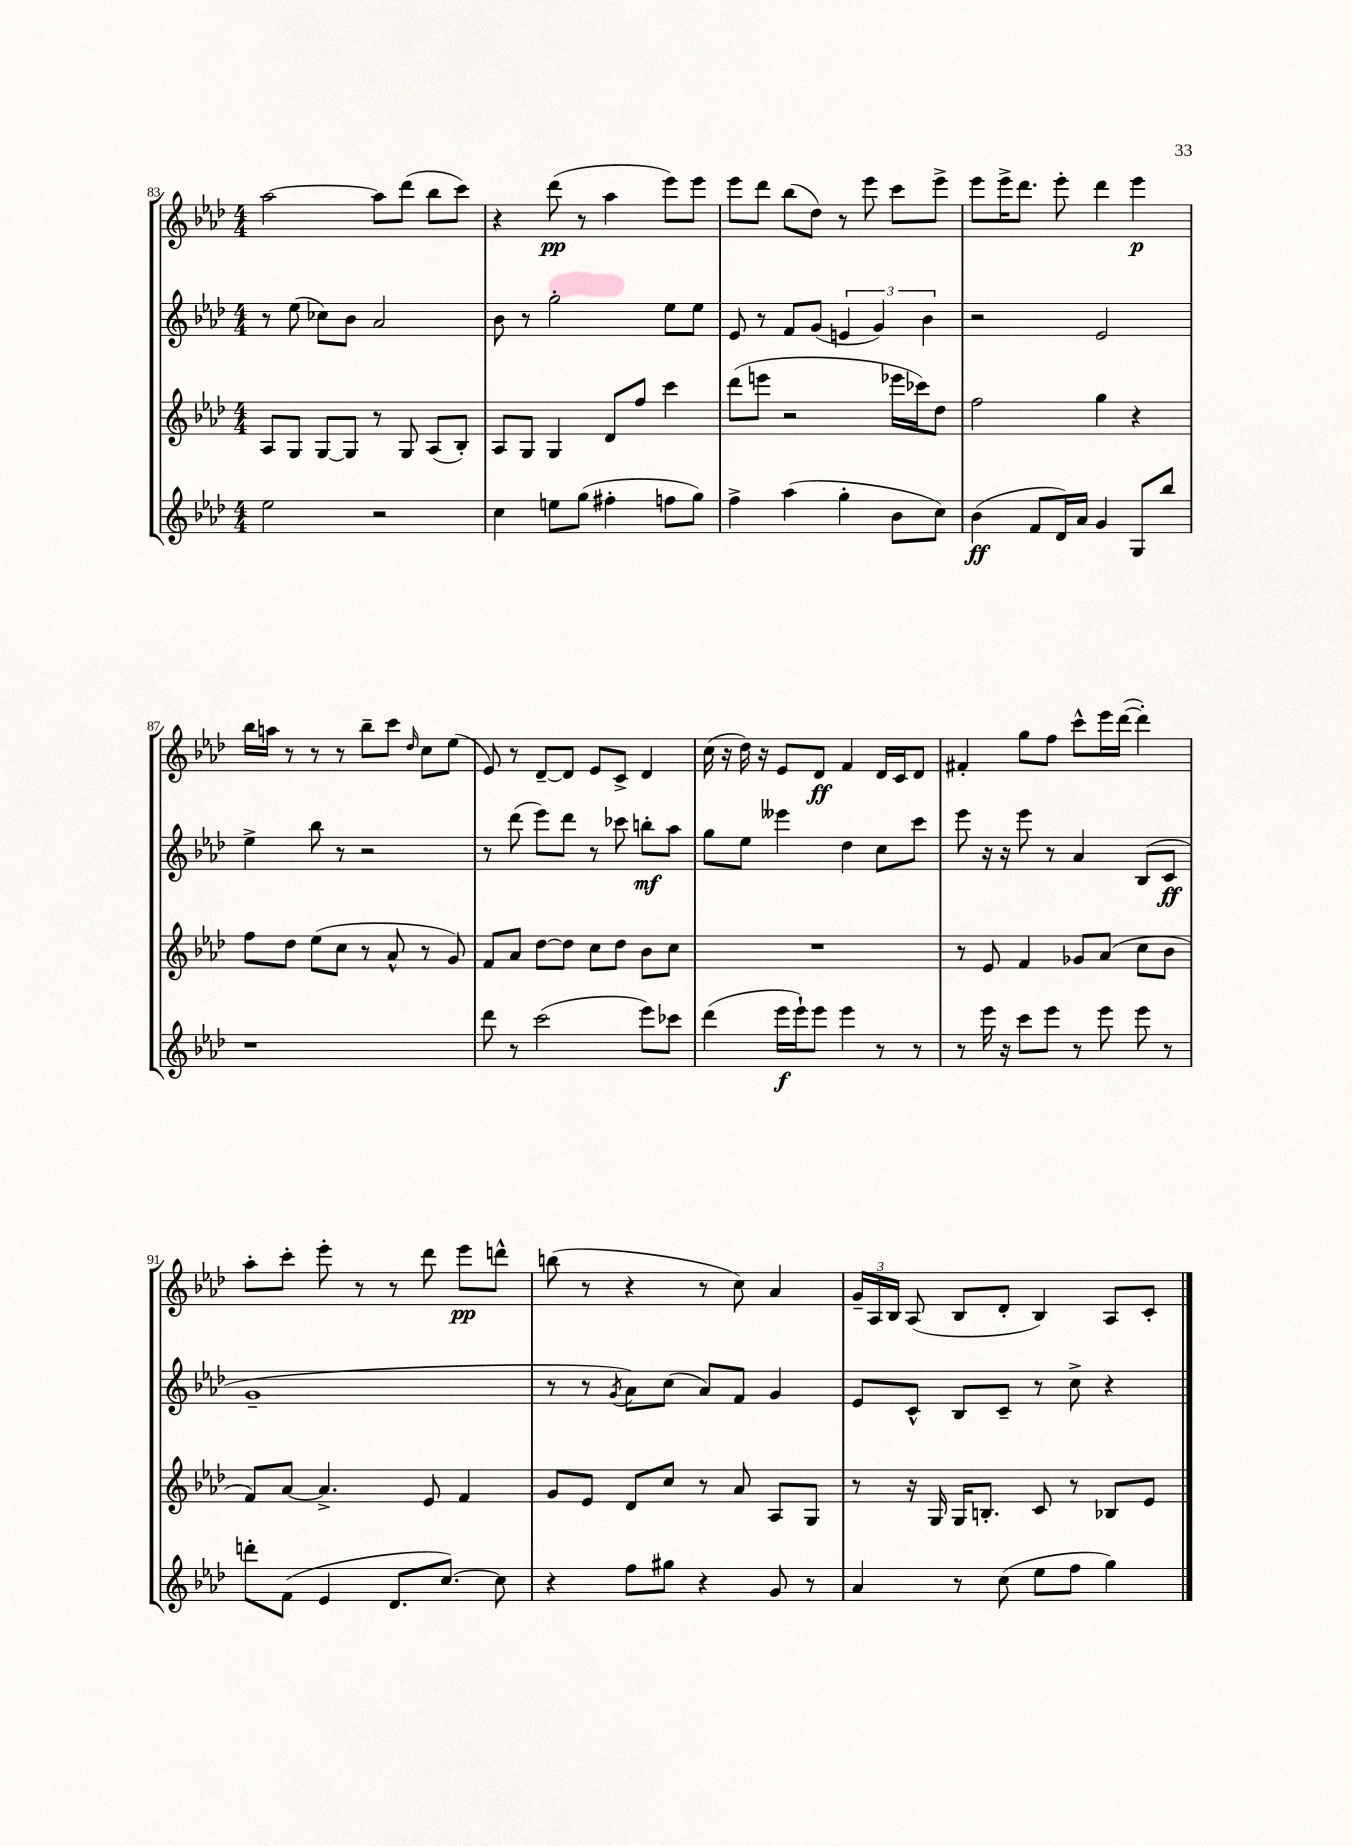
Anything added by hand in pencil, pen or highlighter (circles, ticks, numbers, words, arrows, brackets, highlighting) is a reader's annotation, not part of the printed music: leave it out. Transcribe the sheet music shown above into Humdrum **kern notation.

**kern	**dynam	**kern	**kern	**dynam	**kern	**dynam
*part4	*part4	*part3	*part2	*part2	*part1	*part1
*staff4	*staff4	*staff3	*staff2	*staff2	*staff1	*staff1
*clefG2	*	*clefG2	*clefG2	*	*clefG2	*
*k[b-e-a-d-]	*	*k[b-e-a-d-]	*k[b-e-a-d-]	*	*k[b-e-a-d-]	*
*M4/4	*	*M4/4	*M4/4	*	*M4/4	*
=83	=83	=83	=83	=83	=83	=83
2ee-\	.	8A-/L	8r	.	[2aa-\	.
.	.	8G/J	(8ee-\	.	.	.
.	.	[8G/L	8cc-X\L)	.	.	.
.	.	8G/J]	8b-\J	.	.	.
2r	.	8r	2a-/	.	8aa-\L]	.
.	.	8G/	.	.	(8ddd-\J	.
.	.	(8A-/L	.	.	8bb-\L	.
.	.	8B-'/J)	.	.	8ccc\J)	.
=84	=84	=84	=84	=84	=84	=84
4cc\	.	8A-/L	8b-\	.	4r	.
.	.	8G/J	8r	.	.	.
8een\L	.	4G/	2gg'\	.	(8ddd-\	pp
(8gg\J	.	.	.	.	8r	.
4ff#X'\	.	8d-/L	.	.	4aa-\	.
.	.	8ff/J	.	.	.	.
8ffn\L	.	4ccc\	8ee-\L	.	8eee-\L)	.
8gg\J)	.	.	8ee-\J	.	8eee-\J	.
=85	=85	=85	=85	=85	=85	=85
4ff^\	.	(8ddd-\L	8e-/	.	8eee-\L	.
.	.	8eeen\J	8r	.	8ddd-\J	.
(4aa-\	.	2r	8f/L	.	(8bb-\L	.
.	.	.	(8g/J	.	8dd-\J)	.
4gg'\	.	.	6en/	.	8r	.
.	.	.	.	.	8eee-\	.
.	.	.	6g/)	.	.	.
8b-\L	.	16eee-X\LL	.	.	8ccc\L	.
.	.	16ccc-X\J)	.	.	.	.
.	.	.	6b-\	.	.	.
8cc\J)	.	8dd-\J	.	.	8eee-^\J	.
=86	=86	=86	=86	=86	=86	=86
(4b-\	ff	2ff\	2r	.	8eee-\L	.
.	.	.	.	.	16eee-^\K	.
.	.	.	.	.	8.ddd-\J	.
8f/L	.	.	.	.	.	.
16d-/L)	.	.	.	.	8eee-'\	.
16a-/JJ	.	.	.	.	.	.
4g/	.	4gg\	2e-/	.	4ddd-\	.
8G/L	.	4r	.	.	4eee-\	p
8bb-/J	.	.	.	.	.	.
!!LO:LB:g=z
=87	=87	=87	=87	=87	=87	=87
1r	.	8ff\L	4ee-^\	.	16bb-\LL	.
.	.	.	.	.	16aan\JJ	.
.	.	8dd-\J	.	.	8r	.
.	.	(8ee-\L	8bb-\	.	8r	.
.	.	8cc\J	8r	.	8r	.
.	.	8r	2r	.	8bb-~\L	.
.	.	8a-^^/	.	.	8ccc\J	.
.	.	.	.	.	16qqdd-/	.
.	.	8r	.	.	8cc\L	.
.	.	8g/)	.	.	(8ee-\J	.
=88	=88	=88	=88	=88	=88	=88
8ddd-\	.	8f/L	8r	.	8e-/)	.
8r	.	8a-/J	(8ddd-\	.	8r	.
(2ccc\	.	[8dd-\L	8eee-\L)	.	[8d-~/L	.
.	.	8dd-\J]	8ddd-\J	.	8d-/J]	.
.	.	8cc\L	8r	.	8e-/L	.
.	.	8dd-\J	8ccc-X\	.	8c^/J	.
8eee-\L)	.	8b-\L	8bbn'\L	mf	4d-/	.
8ccc-X\J	.	8cc\J	8aa-\J	.	.	.
=89	=89	=89	=89	=89	=89	=89
(4ddd-\	.	1r	8gg\L	.	(16cc\	.
.	.	.	.	.	16r	.
.	.	.	8ee-\J	.	16dd-\)	.
.	.	.	.	.	16r	.
16eee-\LL	f	.	4eee--X\	.	8e-/L	.
16eee-`\J)	.	.	.	.	.	.
8eee-\J	.	.	.	.	8d-/J	ff
4eee-\	.	.	4dd-\	.	4f/	.
8r	.	.	8cc\L	.	16d-/LL	.
.	.	.	.	.	16c/J	.
8r	.	.	8ccc\J	.	8d-/J	.
=90	=90	=90	=90	=90	=90	=90
8r	.	8r	8eee-\	.	4f#X'/	.
16eee-\	.	8e-/	16r	.	.	.
16r	.	.	16r	.	.	.
8ccc\L	.	4f/	8eee-\	.	8gg\L	.
8eee-\J	.	.	8r	.	8ff\J	.
8r	.	8g-X/L	4a-/	.	8ccc^^\L	.
8eee-\	.	(8a-/J	.	.	16eee-\L	.
.	.	.	.	.	([16ddd-\JJ	.
8eee-\	.	8cc\L	(8B-/L	.	4ddd-'\])	.
8r	.	8b-\J	8c/J	ff	.	.
!!LO:LB:g=z
=91	=91	=91	=91	=91	=91	=91
8dddn'\L	.	8f/L)	1g~	.	8aa-'\L	.
(8f\J	.	[8a-/J	.	.	8ccc'\J	.
4e-/	.	4.a-^/]	.	.	8eee-'\	.
.	.	.	.	.	8r	.
8.d-/L	.	.	.	.	8r	.
.	.	8e-/	.	.	8ddd-\	.
[8.cc/J)	.	.	.	.	.	.
.	.	4f/	.	.	8eee-\L	pp
8cc\]	.	.	.	.	8dddn^^\J	.
=92	=92	=92	=92	=92	=92	=92
4r	.	8g/L	8r	.	(8bbn\	.
.	.	8e-/J	8r	.	8r	.
.	.	.	8qg/	.	.	.
8ff\L	.	8d-/L	8a-\L)	.	4r	.
8gg#X\J	.	8cc/J	(8cc\J	.	.	.
4r	.	8r	8a-/L)	.	8r	.
.	.	8a-/	8f/J	.	8cc\)	.
8g/	.	8A-/L	4g/	.	4a-/	.
8r	.	8G/J	.	.	.	.
=93	=93	=93	=93	=93	=93	=93
4a-/	.	8r	8e-/L	.	24g~/LL	.
.	.	.	.	.	24A-/	.
.	.	.	.	.	24B-/JJ	.
.	.	16r	8c^^/J	.	(8A-/	.
.	.	16G/	.	.	.	.
8r	.	16G/KL	8B-/L	.	8B-/L	.
.	.	8.Bn'/J	.	.	.	.
(8cc\	.	.	8c~/J	.	8d-'/J	.
8ee-\L	.	8c/	8r	.	4B-/)	.
8ff\J	.	8r	8cc^\	.	.	.
4gg\)	.	8B-X/L	4r	.	8A-/L	.
.	.	8e-/J	.	.	8c'/J	.
==	==	==	==	==	==	==
*-	*-	*-	*-	*-	*-	*-
